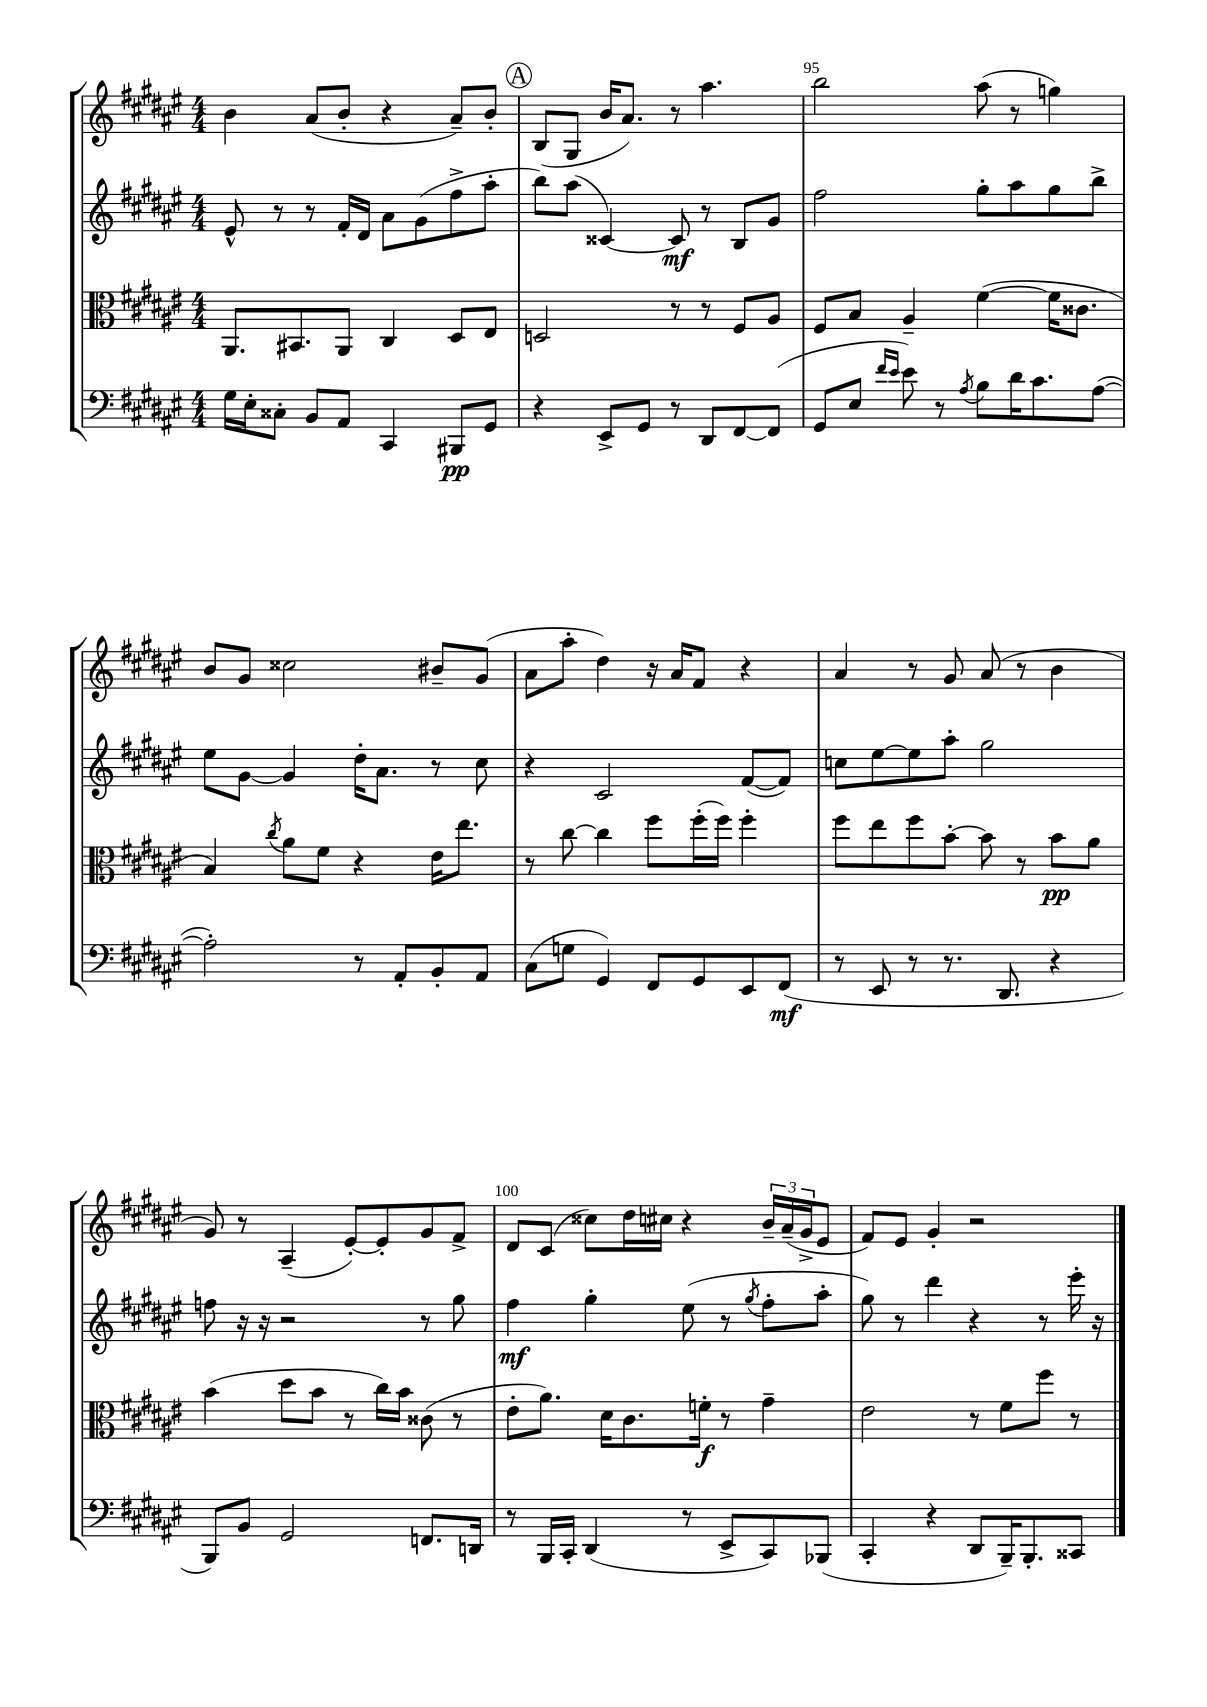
<<
\new StaffGroup <<
\new Staff = "s0" {
    \clef treble \key fis \major \numericTimeSignature \time 4/4
    b'4 ais'8( b'8-. r4 ais'8--) b'8-. |
    \mark \markup { \circle "A" } b8( gis8 b'16 ais'8.) r8 ais''4. |
    b''2 ais''8( r8 g''4) |
    b'8 gis'8 cisis''2 bis'8-- gis'8( |
    ais'8 ais''8-. dis''4) r16 ais'16 fis'8 r4 |
    ais'4 r8 gis'8 ais'8( r8 b'4 |
    gis'8) r8 ais4--( eis'8~-.) eis'8-. gis'8 fis'8-> |
    dis'8 cis'8( cisis''8) dis''16 cis''16 r4 \tuplet 3/2 { b'16-- ais'16--( gis'16-> } eis'8 |
    fis'8) eis'8 gis'4-. r2 \bar "|." |
}
\new Staff = "s1" {
    \clef treble \key fis \major \numericTimeSignature \time 4/4
    eis'8-^ r8 r8 fis'16-. dis'16 ais'8 gis'8( fis''8-> ais''8-. |
    \mark \markup { \circle "A" } b''8) ais''8( cisis'4~) cisis'8\mf r8 b8 gis'8 |
    fis''2 gis''8-. ais''8 gis''8 b''8-> |
    eis''8 gis'8~ gis'4 dis''16-. ais'8. r8 cis''8 |
    r4 cis'2 fis'8~( fis'8) |
    c''8 eis''8~ eis''8 ais''8-. gis''2 |
    f''8 r16 r16 r2 r8 gis''8 |
    fis''4\mf gis''4-. eis''8( r8 \acciaccatura { gis''8 } fis''8-. ais''8-. |
    gis''8) r8 dis'''4 r4 r8 eis'''16-. r16 \bar "|." |
}
\new Staff = "s2" {
    \clef alto \key fis \major \numericTimeSignature \time 4/4
    ais,8. bis,8. ais,8 cis4 dis8 eis8 |
    \mark \markup { \circle "A" } d2 r8 r8 fis8 ais8 |
    fis8 b8 ais4-- fis'4~( fis'16 cisis'8. |
    b4) \acciaccatura { cis''8 } ais'8 fis'8 r4 eis'16 eis''8. |
    r8 cis''8~ cis''4 fis''8 fis''16-.( fis''16) fis''4-. |
    fis''8 eis''8 fis''8 b'8~-. b'8 r8 b'8\pp ais'8 |
    b'4( dis''8 b'8 r8 cis''16) b'16 cisis'8( r8 |
    eis'8-. ais'8.) dis'16 cis'8. f'16-.\f r8 gis'4-- |
    eis'2 r8 fis'8 fis''8 r8 \bar "|." |
}
\new Staff = "s3" {
    \clef bass \key fis \major \numericTimeSignature \time 4/4
    gis16 eis16-. cisis8-. b,8 ais,8 cis,4 bis,,8\pp gis,8 |
    \mark \markup { \circle "A" } r4 eis,8-> gis,8 r8 dis,8 fis,8~ fis,8( |
    gis,8 eis8 \grace { fis'16 eis'16 } eis'8) r8 \acciaccatura { ais8 } b8 dis'16 cis'8. ais8~( |
    ais2-.) r8 ais,8-. b,8-. ais,8 |
    cis8( g8 gis,4) fis,8 gis,8 eis,8 fis,8\mf( |
    r8 eis,8 r8 r8. dis,8. r4 |
    b,,8) b,8 gis,2 f,8. d,16 |
    r8 b,,16 cis,16-. dis,4( r8 eis,8-> cis,8) bes,,8( |
    cis,4-. r4 dis,8 b,,16--) b,,8.-. cisis,8 \bar "|." |
}
>>
>>
\layout { \context { \Score currentBarNumber = #93 \override BarNumber.break-visibility = ##(#f #t #t) barNumberVisibility = #(every-nth-bar-number-visible 5) } }
